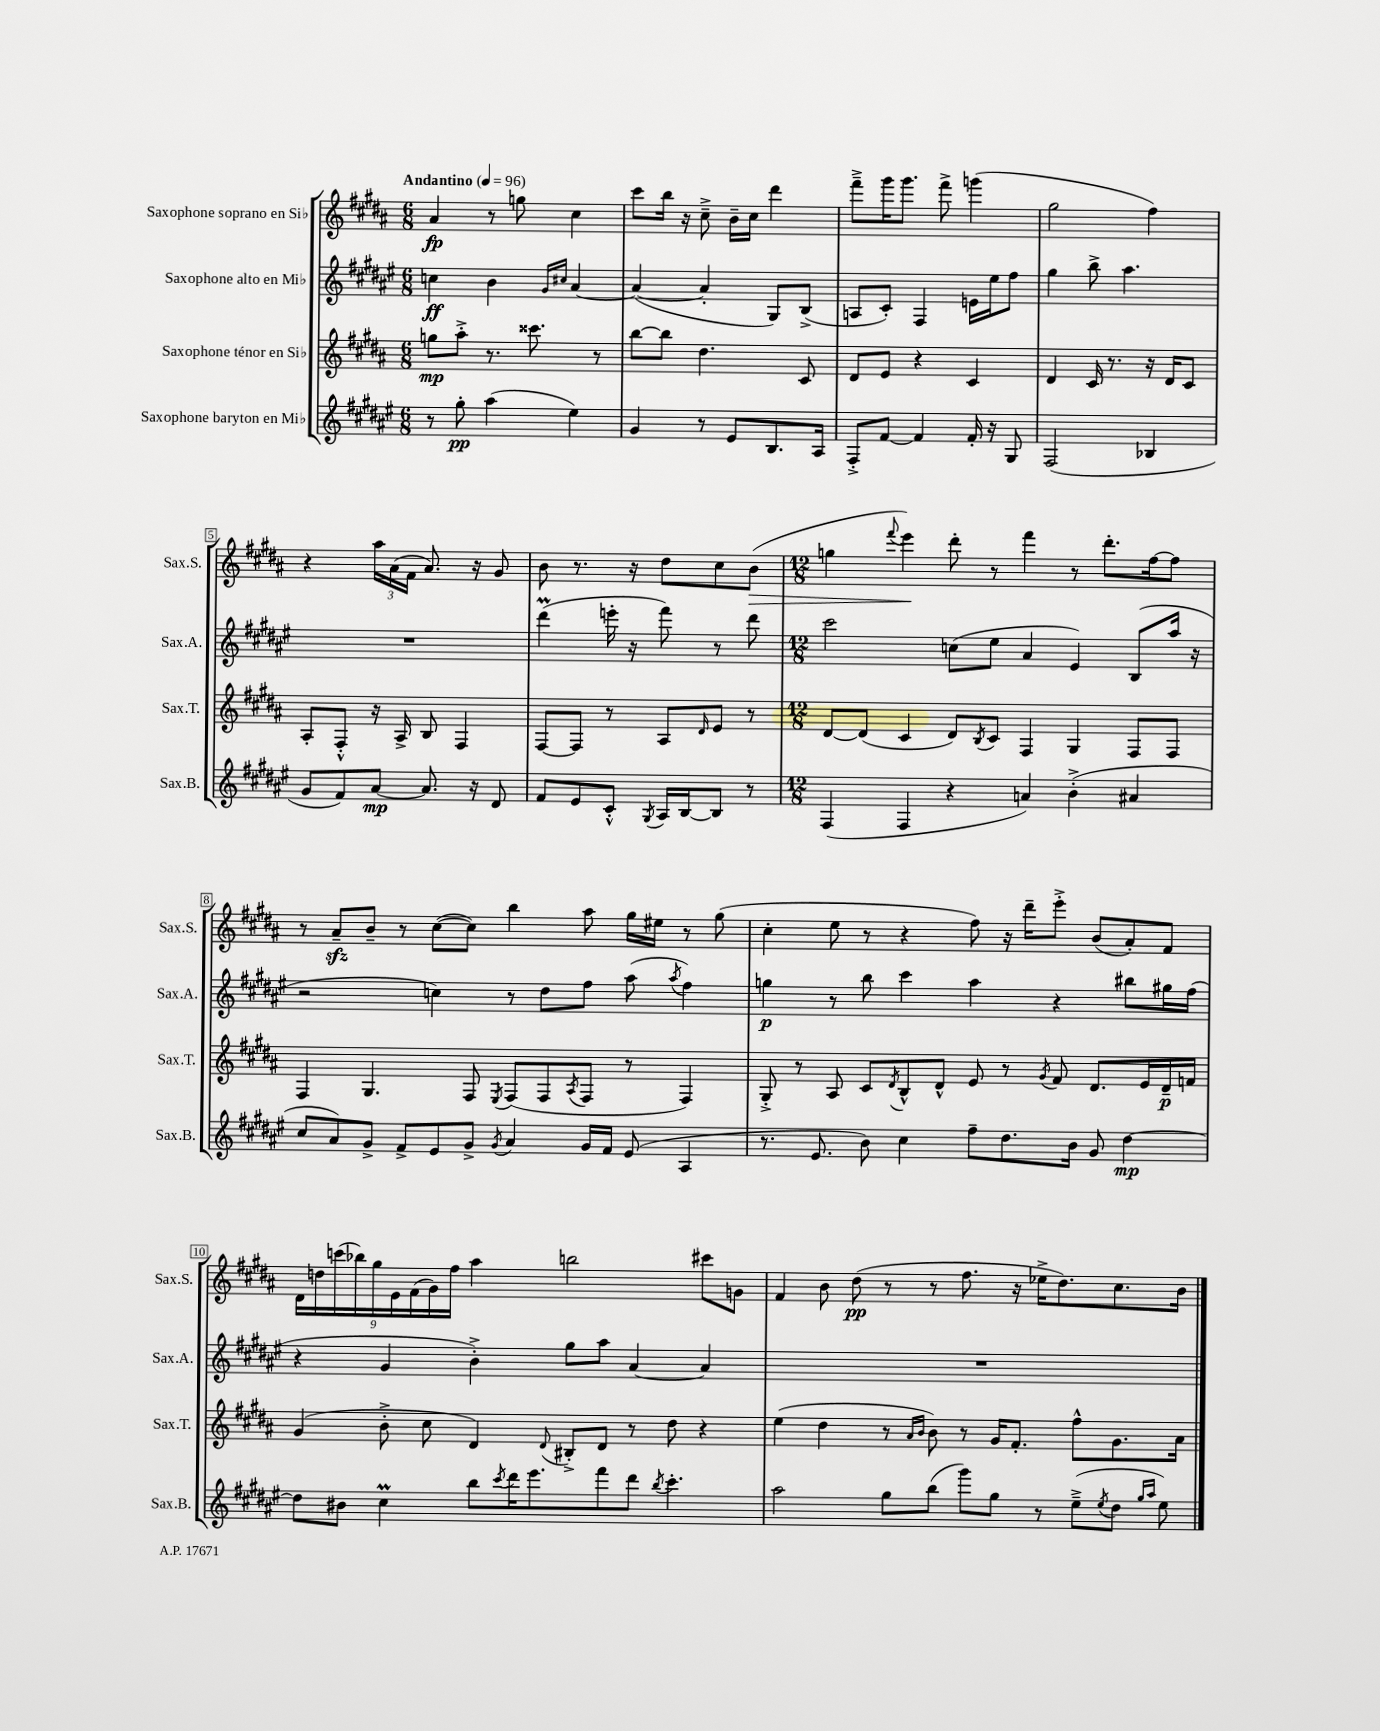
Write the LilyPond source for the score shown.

<<
\new StaffGroup <<
\new Staff = "s0" \with { instrumentName = "Saxophone soprano en Sib" shortInstrumentName = "Sax.S." } {
    \clef treble \key b \major \numericTimeSignature \time 6/8 \tempo "Andantino" 4 = 96
    ais'4\fp r8 g''8 cis''4 |
    cis'''8 b''16 r16 cis''8---> b'16-- cis''16 dis'''4 |
    fis'''8---> gis'''16 gis'''8. fis'''8-> g'''4( |
    gis''2 fis''4) |
    r4 \tuplet 3/2 { ais''16 ais'16( fis'16 } ais'8.) r16 gis'8 |
    b'8 r8. r16 dis''8 cis''8 b'8\>( |
    \numericTimeSignature \time 12/8 g''4 \appoggiatura { fis'''8 } e'''4\!) dis'''8-. r8 fis'''4 r8 dis'''8.-. fis''16~ fis''8 |
    r8 ais'8--\sfz b'8-- r8 cis''8~( cis''8) b''4 ais''8 gis''16 eis''16 r8 gis''8( |
    cis''4-. e''8 r8 r4 fis''8) r16 dis'''16-- e'''8-.-> b'8( ais'8-.) fis'8 |
    \tuplet 9/8 { dis'16 d''16 c'''16( bes''16) gis''16 e'16 fis'16( gis'16) fis''16 } ais''4 b''2 cis'''8 g'8 |
    fis'4 b'8 dis''8\pp( r8 r8 fis''8. r16 ees''16-> dis''8.) cis''8. b'16 \bar "|." |
}
\new Staff = "s1" \with { instrumentName = "Saxophone alto en Mib" shortInstrumentName = "Sax.A." } {
    \clef treble \key fis \major \numericTimeSignature \time 6/8
    c''4\ff b'4 \grace { gis'16 cis''16 } ais'4~ |
    ais'4~( ais'4-. gis8) b8->( |
    a8 cis'8-.) fis4 e'16 eis''16 fis''8 |
    gis''4 b''8-> ais''4. |
    R2. |
    dis'''4\prall( e'''16-. r16 fis'''8) r8 dis'''8 |
    \numericTimeSignature \time 12/8 cis'''2 c''8( eis''8 ais'4 eis'4) b8( ais''16 r16 |
    r2 c''4) r8 dis''8 fis''8 ais''8( \acciaccatura { ais''8 } fis''4) |
    g''4\p r8 b''8 cis'''4 ais''4 r4 bis''8 gis''16 fis''16( |
    r4 gis'4 b'4-.->) gis''8 ais''8 ais'4~ ais'4 |
    R1. \bar "|." |
}
\new Staff = "s2" \with { instrumentName = "Saxophone ténor en Sib" shortInstrumentName = "Sax.T." } {
    \clef treble \key b \major \numericTimeSignature \time 6/8
    g''8\mp ais''8-.-> r8. cisis'''8. r8 |
    b''8~ b''8 dis''4. cis'8 |
    dis'8 e'8 r4 cis'4 |
    dis'4 cis'16 r8. r16 dis'16 cis'8 |
    ais8-. fis8-.-^ r16 ais16-> b8 fis4 |
    fis8~ fis8 r8 ais8 \grace { dis'16 } e'8 r8 |
    \numericTimeSignature \time 12/8 dis'8~ dis'8( cis'4 dis'8) \acciaccatura { b8 } cis'8 fis4 gis4 fis8 fis8 |
    fis4 gis4. fis8 \acciaccatura { e8 } fis8( fis8 \acciaccatura { ais8 } fis8 r8 fis4) |
    gis8-.-> r8 ais8 cis'8 \acciaccatura { dis'8 } b8-^ dis'8-^ e'8 r8 \acciaccatura { gis'8 } fis'8 dis'8. e'16 dis'16--\p f'16 |
    gis'4( b'8-.-> cis''8 dis'4) \appoggiatura { dis'8 } bis8-.-> dis'8 r8 dis''8 r4 |
    e''4( dis''4 r8 \grace { ais'16 b'16 } b'8) r8 gis'16 fis'8.-. fis''8-^ gis'8. ais'16 \bar "|." |
}
\new Staff = "s3" \with { instrumentName = "Saxophone baryton en Mib" shortInstrumentName = "Sax.B." } {
    \clef treble \key fis \major \numericTimeSignature \time 6/8
    r8 gis''8-.\pp ais''4( eis''4) |
    gis'4 r8 eis'8 b8. ais16 |
    fis8-.-> fis'8~ fis'4 fis'16-. r16 gis8 |
    fis2( bes4 |
    gis'8 fis'8) ais'8~\mp ais'8. r16 dis'8 |
    fis'8 eis'8 cis'8-.-^ \acciaccatura { gis8 } ais16 b16~ b8 r8 |
    \numericTimeSignature \time 12/8 fis4( fis4 r4 a'4) b'4-.->( ais'4 |
    cis''8 ais'8) gis'8-> fis'8-> eis'8 gis'8-> \acciaccatura { gis'8 } ais'4 gis'16 fis'16 eis'8( ais4 |
    r8. eis'8. b'8) cis''4 fis''8-- dis''8. b'16 gis'8 dis''4~\mp |
    dis''8 bis'8 cis''4\prall b''8 \acciaccatura { cis'''8 } dis'''16 eis'''8. fis'''8 dis'''8 \acciaccatura { b''8 } cis'''4.-. |
    ais''2 gis''8 b''8( gis'''8) gis''8 r8 eis''8--->( \acciaccatura { eis''8 } dis''8 \grace { gis''16 ais''16 } eis''8) \bar "|." |
}
>>
>>
\layout { \context { \Score \override BarNumber.stencil = #(make-stencil-boxer 0.1 0.3 ly:text-interface::print) } }
